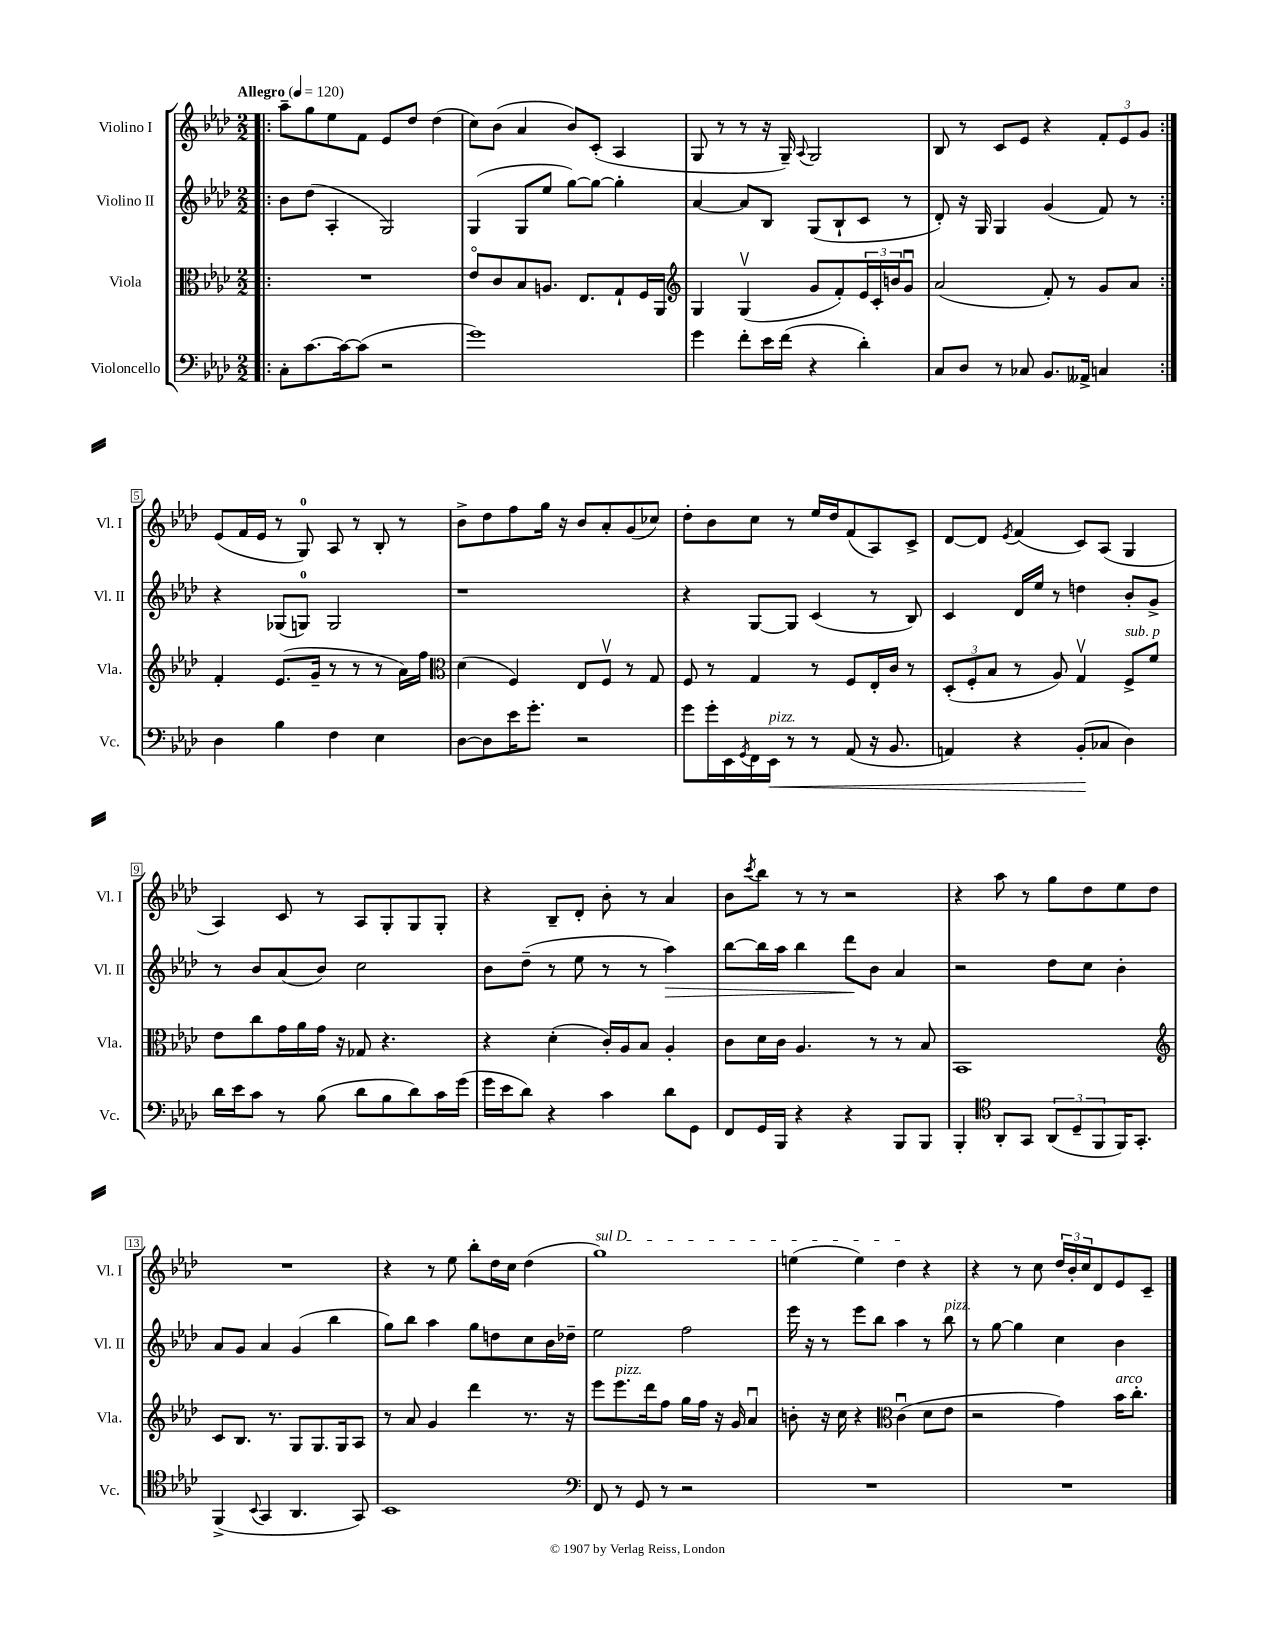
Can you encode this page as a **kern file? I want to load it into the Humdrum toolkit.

**kern	**kern	**kern	**kern
*staff4	*staff3	*staff2	*staff1
*clefF4	*clefC3	*clefG2	*clefG2
*k[b-e-a-d-]	*k[b-e-a-d-]	*k[b-e-a-d-]	*k[b-e-a-d-]
*M2/2	*M2/2	*M2/2	*M2/2
*MM120	*MM120	*MM120	*MM120
=!|:	=!|:	=!|:	=!|:
8C'\L	1r	8b-\L	8aa-~\L
[8.c\	.	(8dd-\J	8gg\
.	.	4A-'/	8ee-\
16c\_k	.	.	.
(8c\]J	.	.	8f\J
2r	.	2G/)	8e-/L
.	.	.	8dd-/J
.	.	.	(4dd-\
=	=	=	=
1g)	8e-o/L	(4G/	8cc\L)
.	8c/	.	(8b-\J
.	8B-/	8G/L	4a-/
.	8.A/J	8ee-/J	.
.	.	[8gg\L)	8b-/L)
.	8.E-/L	.	.
.	.	8gg\_J	(8c'/J
.	8G`/	4gg'\]	4A-/
.	16F/L	.	.
.	16AA-/JJ	.	.
=	=	=	=
*	*clefG2	*	*
4g\	4G/	[4a-/	8G/
.	.	.	8r
8f'\L	(4Gv/	8a-/]L	8r
16e-\L	.	8B-/J	16r
(16f\JJ	.	.	16G~/)
.	.	.	8qqA-/
4r	8g/L	(8G/L	2G/
.	8f'/)	8B-`/	.
4d-'\)	24e-/L	8c/J	.
.	24c'/	.	.
.	24b/J	.	.
.	8gu/J	8r	.
=	=	=	=
8C/L	(2a-/	8d-'/)	8B-/
8D-/J	.	16r	8r
.	.	16G/	.
8r	.	4G/	8c/L
8C-/	.	.	8e-/J
8.BB-/L	8f'/)	(4g/	4r
.	8r	.	.
16AA--^/Jk	.	.	.
4C/	8g/L	8f/)	12f'/L
.	.	.	12e-/
.	8a-/J	8r	.
.	.	.	12g/J
=:|!	=:|!	=:|!	=:|!
4D-\	4f'/	4r	(8e-/L
.	.	.	16f/L
.	.	.	16e-/JJ
4B-\	(8.e-/L	(8G-/L	8r
.	.	8G/J)	8G/)
.	16g~/Jk	.	.
4F\	8r	2G/	8A-/
.	8r	.	8r
4E-\	8r	.	8B-'/
.	16a-\LL)	.	8r
.	16ff\JJ	.	.
=	=	=	=
*	*clefC3	*	*
[8D-\L	(4d-\	1r	8b-^\L
8D-\]	.	.	8dd-\
16e-\K	4F/)	.	8ff\
8.g'\J	.	.	.
.	.	.	16gg\Jk
.	.	.	16r
2r	8E-/L	.	8b-/L
.	8Fv/J	.	8a-'/
.	8r	.	(8g/
.	8G/	.	8cc-/J)
=	=	=	=
8g\L	8F/	4r	8dd-'\L
16g'\L	8r	.	8b-\
16EE-\	.	.	.
8qGG/	.	.	.
16FF\	4G/	[8G/L	8cc\J
16EE-\JJ	.	.	.
8r	.	8G/]J	8r
8r	8r	(4c/	16ee-/LL
.	.	.	16dd-/J
(8AA-/	8F/L	.	(8f/
16r	16E-'/L	8r	8A-/)
8.BB-/	16c/JJ	.	.
.	8r	8B-/)	8c^/J
=	=	=	=
4AA/)	(12D-'/L	4c/	[8d-/L
.	12F'/	.	.
.	.	.	8d-/]J
.	12B-/J	.	.
.	.	.	8qe-/
4r	8r	16d-/LL	(4f/
.	.	16ee-/JJ	.
.	8A-/)	8r	.
(8BB-'/L	4Gv/	4dd\	8c/L)
8C-/J	.	.	(8A-/J
4D-\)	8F^/L	8b-'/L	4G/
.	8f/J	8g^/J	.
=	=	=	=
16d-\LL	8e-\L	8r	4A-/)
16e-\J	.	.	.
8c\J	8cc\	8b-/L	.
8r	16g\L	(8a-/	8c/
.	16a-\	.	.
(8B-\	16g\JJ	8b-/J)	8r
.	16r	.	.
8d-\L	8G-/	2cc\	8A-/L
8B-\	4.r	.	8G'/
8d-\)	.	.	8G/
16c\L	.	.	8G'/J
(16g\JJ	.	.	.
=	=	=	=
16g\LL	4r	8b-\L	4r
16e-\J	.	.	.
8d-\J)	.	(8dd-~\J	.
4r	(4d-'\	8r	8B-~/L
.	.	8ee-\	8d-'/J
4c\	16c'/LL)	8r	8b-'\
.	16A-/J	.	.
.	8B-/J	8r	8r
8d-\L	4A-'/	4aa-\)	4a-/
8GG\J	.	.	.
=	=	=	=
8FF/L	8c\L	[8bb-\L	8b-\L
.	.	.	8qccc/
16GG/L	16d-\L	16bb-\]L	8bb-\J
16BBB-/JJ	16c\JJ	16aa-\JJ	.
4r	4.A-/	4bb-\	8r
.	.	.	8r
4r	.	8ddd-\L	2r
.	8r	8b-\J	.
8BBB-/L	8r	4a-/	.
8BBB-/J	8B-/	.	.
=	=	=	=
4BBB-'/	1BB-	2r	4r
*clefC4	*	*	*
8AA-'/L	.	.	8aa-\
8GG/J	.	.	8r
(12AA-/L	.	8dd-\L	8gg\L
12D-~/	.	.	.
.	.	8cc\J	8dd-\
12FF/	.	.	.
16FF/K)	.	4b-'\	8ee-\
8.GG'/J	.	.	.
.	.	.	8dd-\J
=	=	=	=
*	*clefG2	*	*
(4FF^/	8c/L	8a-/L	1r
.	8.B-/J	8g/J	.
8qqBB-/	.	.	.
4GG/	.	4a-/	.
.	8.r	.	.
4.AA-/	8G/L	(4g/	.
.	8.G/	.	.
.	.	4bb-\	.
.	16G/k	.	.
8GG/)	8A-/J	.	.
=	=	=	=
1BB-	8r	8gg\L)	4r
.	8a-/	8bb-\J	.
.	4g/	4aa-\	8r
.	.	.	8ee-\
.	4ddd-\	8gg\L	8bb-'\L
.	.	8dd\	16dd-\L
.	.	.	16cc\JJ
.	8.r	8cc\	(4dd-\
.	.	16b-\L	.
.	16r	16dd-~\JJ	.
=	=	=	=
*clefF4	*	*	*
8FF/	8eee-\L	2ee-\	1gg)
8r	8.eee-\	.	.
8GG/	.	.	.
.	16ddd-\k	.	.
8r	8ff\J	.	.
2r	16gg\LL	2ff\	.
.	16ff\JJ	.	.
.	16r	.	.
.	16g/	.	.
.	4a-u/	.	.
=	=	=	=
1r	8b'\	16eee-\	(4ee\
.	.	16r	.
.	16r	8r	.
.	16cc\	.	.
.	4r	8eee-\L	4ee\)
.	.	8bb-\J	.
*	*clefC3	*	*
.	(4cu\	4aa-\	4dd-\
.	8d-\L	8r	4r
.	8e-\J	8bb-\	.
=	=	=	=
1r	2r	8r	4r
.	.	[8gg\	.
.	.	4gg\]	8r
.	.	.	8cc\
.	4g\)	4cc\	24dd-/LL
.	.	.	24b-'/
.	.	.	24cc/J
.	.	.	8d-/
.	16b-\LK	4b-\	8e-/
.	8.cc'\J	.	.
.	.	.	8c~/J
==	==	==	==
*-	*-	*-	*-
